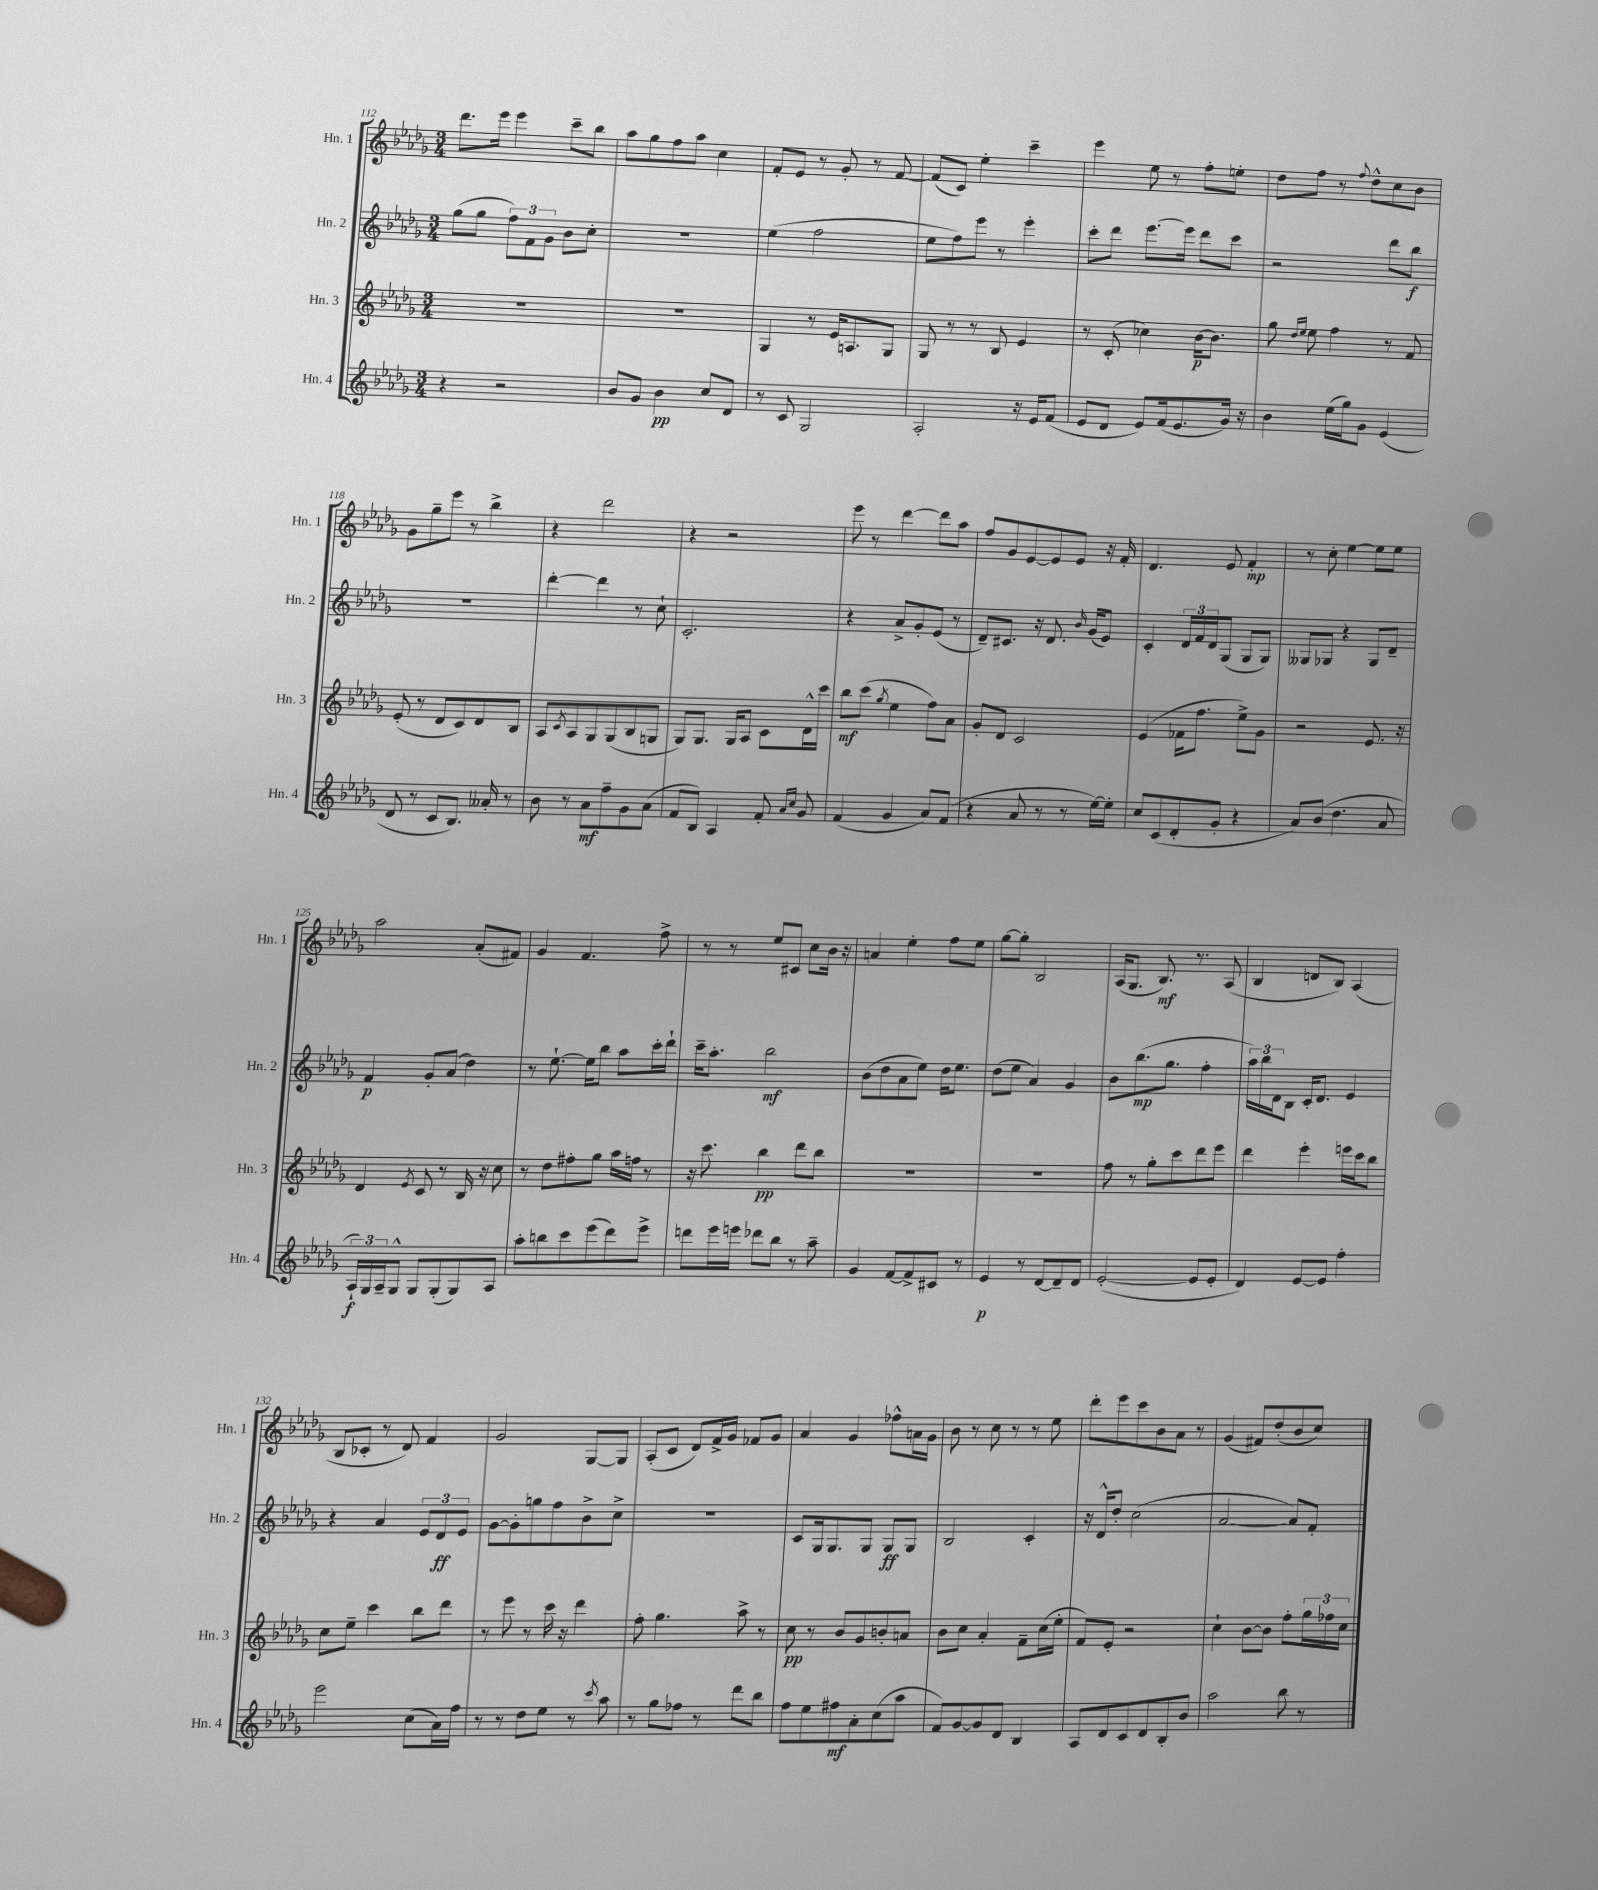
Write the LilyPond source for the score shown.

<<
\new StaffGroup <<
\new Staff = "s0" \with { instrumentName = "Hn. 1" shortInstrumentName = "Hn. 1" } {
    \clef treble \key des \major \numericTimeSignature \time 3/4
    des'''8. ees'''16 ees'''4 c'''8-- bes''8 |
    aes''8 ges''8 f''8 aes''8 c''4 |
    f'8-. ees'8 r8 ges'8-. r8 f'8~ |
    f'8( c'8) ees''4-. c'''4-- |
    ees'''4 ees''8 r8 f''8-. e''8-. |
    des''8 f''8 r8 \appoggiatura { f''8 } des''8-^ c''8 bes'8 |
    ges'8 ges''8-- ees'''8 r8 bes''4-> |
    r4 des'''2 |
    r4 r2 |
    ees'''8 r8 des'''4~ des'''8 aes''8 |
    f''8 ges'8 ees'8~ ees'8 ees'8 r16 f'16-. |
    des'4. ees'8 f'4-.\mp |
    r8 c''8-. ees''4~ ees''8 ees''8 |
    aes''2 aes'8-.( fis'8) |
    ges'4 f'4. f''8-> |
    r8 r8 ees''8 cis'8 c''8 bes'16 r16 |
    a'4 ees''4-. f''8 ees''8 |
    ges''8~ ges''8-. bes2 |
    aes16( ges8. bes8.\mf) r8. aes8( |
    bes4 d'8 bes8) aes4( |
    bes8 ces'8-. r8 des'8) f'4 |
    ges'2 ges8~ ges8 |
    aes8-.( c'8 des'8) f'16-> ges'16 fes'8 ges'8 |
    aes'4 ges'4 fes''8-^ a'16 ges'16 |
    bes'8 r8 c''8 r8 r8 ees''8 |
    des'''8-. ees'''8 c'''8 bes'8 aes'8 r8 |
    ges'4( fis'8) des''8-.( bes'8 c''8) \bar "|." |
}
\new Staff = "s1" \with { instrumentName = "Hn. 2" shortInstrumentName = "Hn. 2" } {
    \clef treble \key des \major \numericTimeSignature \time 3/4
    ges''8( ges''8 \tuplet 3/2 { f''8) f'8 ges'8 } bes'8 c''8-. |
    R2. |
    ees''4( f''2 |
    ees''8 f''8) ees'''8 r8 ees'''4-. |
    c'''8-. des'''8 ees'''8.~ ees'''16 des'''8 c'''8 |
    r2 des'''8 bes''8\f |
    R2. |
    des'''4~-. des'''4 r8 c''8-! |
    c'2.-. |
    r4 aes'8-> ges'8-. ees'8( r8 |
    des'8--) cis'8. r16 des'8. \grace { bes'16 } ges'16( ees'8) |
    c'4-. \tuplet 3/2 { des'16 f'16 des'16 } ges8( ges8 ges8) |
    geses8 ges8 r4 ges8 des'8-- |
    f'4\p ges'8-. aes'8( des''4) |
    r8 ees''8.~-! ees''16 bes''8 aes''8 c'''16-. des'''16-! |
    c'''16-- aes''8.-. bes''2\mf |
    bes'8( des''8 aes'8 ees''8) des''16 ees''8. |
    des''8( ees''8 aes'4) ges'4 |
    bes'8 bes''8.\mp( ges''8. f''4-. |
    \tuplet 3/2 { aes''16) bes''16 des'16 } bes8 c'16-. des'8. ees'4 |
    r4 aes'4 \tuplet 3/2 { ees'8 des'8\ff ees'8 } |
    ges'8~ ges'8-. g''8 f''8 bes'8-> c''8-> |
    R2. |
    c'8 ges16 ges8. ges8 ges8\ff ges8 |
    bes2 c'4-. |
    r16 des'16-^ des''8-. c''2( |
    aes'2~ aes'8) f'8-. \bar "|." |
}
\new Staff = "s2" \with { instrumentName = "Hn. 3" shortInstrumentName = "Hn. 3" } {
    \clef treble \key des \major \numericTimeSignature \time 3/4
    R2. |
    R2. |
    ges4 r8 ees'16 a8. ges8 |
    ges8 r8 r8 bes8 ees'4 |
    r8 c'8-.( ces''4) bes'16~\p bes'8. |
    ges''8 \grace { des''16 ees''16 } ees''8 f''4 r8 f'8 |
    ees'8-.( r8 des'8 c'8) des'8 bes8 |
    aes8 \acciaccatura { c'8 } aes8 ges8 ges8( bes8 g8 |
    ges8) ges8. ges16 aes8 c'8 des'16-^ c'''16 |
    bes''8\mf c'''8( \acciaccatura { ges''8 } ees''4 f''8) aes'8 |
    ges'8-. des'8 c'2 |
    ees'4( fes'16 f''8. ees''8->) ges'8 |
    r2 ees'8. r16 |
    des'4 \acciaccatura { ees'8 } c'8 r8 bes16 r16 c''8 |
    r8 des''8 fis''8-. ges''8 aes''16 f''16 r8 |
    r16 c'''8. bes''4\pp des'''8 bes''8 |
    R2. |
    R2. |
    f''8 r8 ges''8-. c'''8 des'''8 ees'''8 |
    des'''4 ees'''4-. e'''16 c'''16 bes''8 |
    c''8 ees''8-- c'''4 bes''8 des'''8 |
    r8 ees'''8 r8 c'''16 r16 des'''4 |
    f''8-. ges''4. aes''8-> r8 |
    c''8\pp r8 bes'8 ges'8 b'8-. a'8 |
    bes'8 c''8 aes'4-. f'8-- c''16( ees''16-. |
    f'8) ees'8-. r2 |
    c''4-! bes'8~ bes'8 f''8-. \tuplet 3/2 { ges''16 fes''16 c''16 } \bar "|." |
}
\new Staff = "s3" \with { instrumentName = "Hn. 4" shortInstrumentName = "Hn. 4" } {
    \clef treble \key des \major \numericTimeSignature \time 3/4
    r4 r2 |
    bes'8 ges'8 bes'4\pp c''8 des'8 |
    r8 c'8 ges2 |
    aes2-. r16 ees'16 f'8( |
    ees'8 des'8 ees'8) f'16( ees'8. ges'16) r16 |
    bes'4 ees''16( ges''16) ges'8 ees'4( |
    des'8 r8 c'8 bes8.) aeses'16-. r8 |
    bes'8 r8 aes'8\mf f''8-- ges'8 aes'8( |
    f'8 bes8) aes4 f'8-. \grace { aes'16 c''16 } ges'8 |
    f'4( ges'4 aes'8) f'8( |
    r4 aes'8 r8 r8 ees''16~) ees''16-. |
    c''8 c'8( des'8-. ges'8-. r4 |
    aes'8) bes'8( des''4. aes'8 |
    \tuplet 3/2 { aes16-!\f) ges16 aes16-- } ges8-^ ges8 ges8-.( ges8) aes8 |
    aes''8-. b''8 c'''8 ees'''8( des'''8) ees'''8-> |
    d'''8 ees'''16 e'''16 des'''8 bes''8 r8 aes''8-- |
    ges'4 f'8~ f'8-> cis'8 r8 |
    ees'4\p r8 des'8~ des'8-- des'8 |
    ees'2~-.( ees'8 ees'8-. |
    des'4) ees'8~ ees'8 f''4-. |
    ees'''2 c''8( aes'16) f''16 |
    r8 r8 des''8 ees''8 r8 \acciaccatura { c'''8 } aes''8 |
    r8 ges''8 fes''8 r8 des'''8 bes''8 |
    f''8 ees''8 fis''8\mf aes'8-. c''8( aes''8 |
    f'8) ges'8~ ges'8 des'8 bes4 |
    aes8 des'8 c'8 des'8 bes8-. bes'8 |
    aes''2 bes''8 r8 \bar "|." |
}
>>
>>
\layout { \context { \Score currentBarNumber = #112 } }
